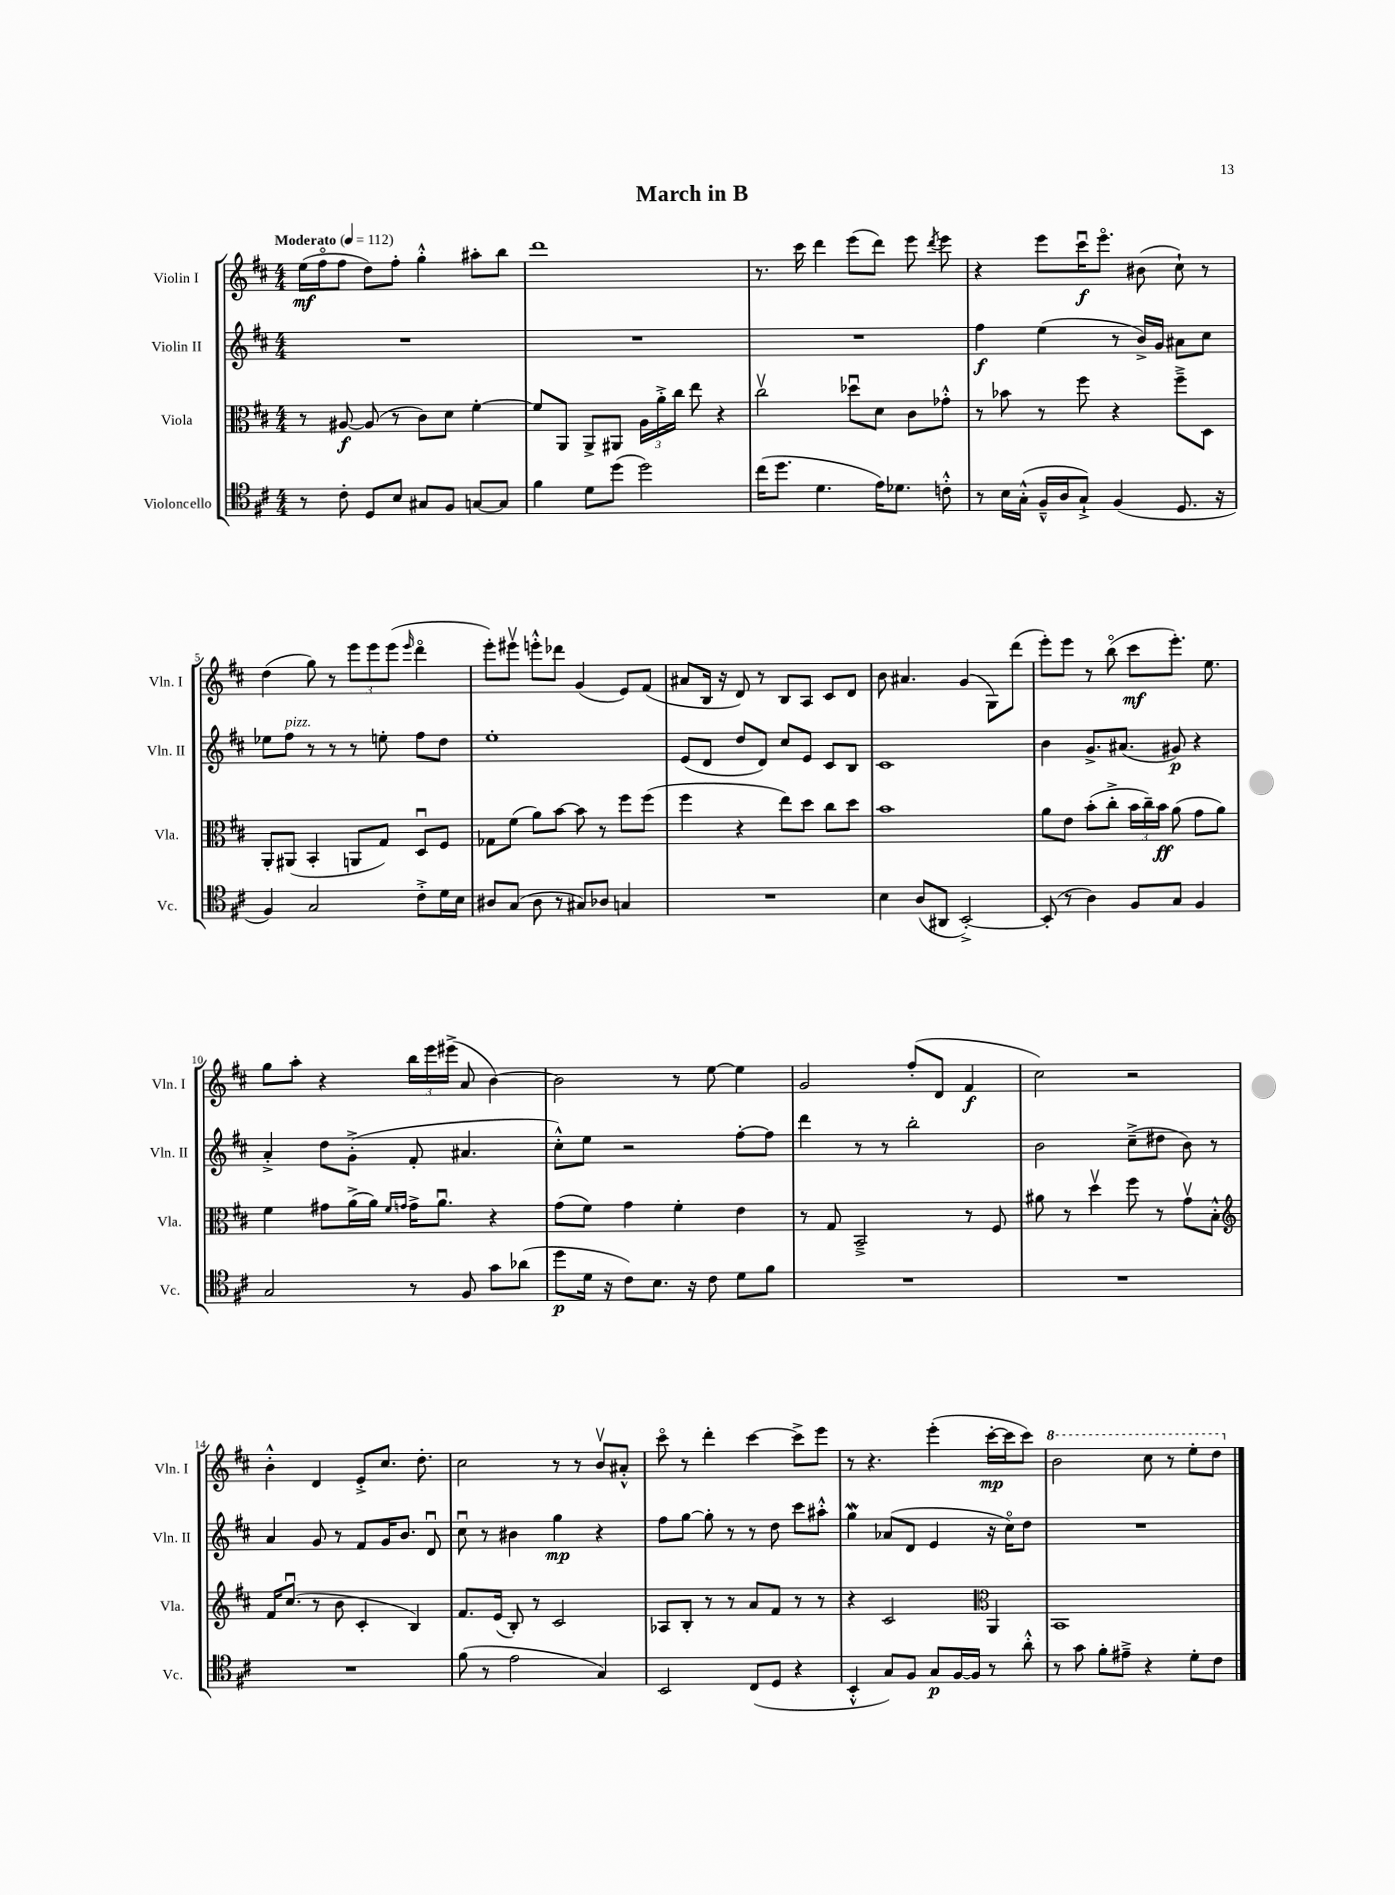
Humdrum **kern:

**kern	**kern	**kern	**kern
*staff4	*staff3	*staff2	*staff1
*clefC4	*clefC3	*clefG2	*clefG2
*k[f#c#]	*k[f#c#]	*k[f#c#]	*k[f#c#]
*M4/4	*M4/4	*M4/4	*M4/4
*MM112	*MM112	*MM112	*MM112
8r	8r	1r	(16ee
.	.	.	16ff#o
8c#'	[8A#	.	8ff#
8D	(8A#]	.	8dd)
8B	8r	.	8ff#'
8G#	8c#)	.	4gg'^^
8F#	8d	.	.
[8G	[4f#'	.	8aa#'
8G]	.	.	8bb
=	=	=	=
4f#	8f#]	1r	1ddd
.	8AA	.	.
8d	8AA^	.	.
(8dd	8AA#	.	.
2dd)	24A	.	.
.	24a'^	.	.
.	24cc#	.	.
.	8ee	.	.
.	4r	.	.
=	=	=	=
(16cc#	2cc#v	1r	8.r
8.dd	.	.	.
.	.	.	16ccc#
4.d	.	.	4ddd
.	8dd-u	.	(8eee
16e)	8d	.	8ddd)
8.d-	.	.	.
.	8c#	.	8eee
.	.	.	8qddd
8c'^^	8g-'^^	.	8eee
=	=	=	=
8r	8r	4ff#	4r
16B	8b-	.	.
(16G'^^	.	.	.
16F#~^^	8r	(4ee	8eee
16A	.	.	.
8G`^)	8ff#	.	16ccc#u
.	.	.	8.eeeo
(4F#	4r	8r	.
.	.	16b^)	(8b#
.	.	16g	.
8.D	8ff#~^	8a#	8cc#`)
.	8D	8cc#	8r
16r	.	.	.
=	=	=	=
4F#)	8AA'	8ee-	(4dd
.	(8AA#	8ff#	.
2G	4BB'	8r	8gg)
.	.	8r	8r
.	8AA	8r	12eee
.	.	.	12eee
.	8G)	8ee'	.
.	.	.	(12eee
.	.	.	16qqeee
8c#'^	8Du	8ff#	4dddo
16d	8F#	8dd	.
16B	.	.	.
=	=	=	=
8A#	8G-	1ee'	8eee')
(8G	(8f#	.	8eee#v
8A#	8a)	.	8eee'^^
8r	[8b	.	8ddd-
8G#)	8b]	.	(4g
8A-	8r	.	.
4G	8ff#	.	8e)
.	(8ff#	.	(8f#
=	=	=	=
1r	4ff#	(8e	8a#
.	.	8d	16B
.	.	.	16r
.	4r	8dd	8d)
.	.	8d)	8r
.	8ee)	8cc#	8B
.	8dd	8e	8A
.	8cc#	8c#	8c#
.	8dd	8B	8d
=	=	=	=
4B	1b	1c#	8b
.	.	.	4.a#
(8A	.	.	.
8AA#	.	.	.
[2BB'^)	.	.	(4g
.	.	.	8G)
.	.	.	(8ddd
=	=	=	=
(8BB']	8a	4b	8eee')
8r	8e	.	8eee
4A)	(8b'	8.g^	8r
.	8cc#'^	.	(8bbo
.	.	(8.a#	.
8F#	24b	.	8ccc#
.	24cc#~)	.	.
.	24b	.	.
8G	(8a	8g#)	8.eee')
4F#	8g	4r	.
.	.	.	8.ee
.	8a)	.	.
=	=	=	=
2G	4f#	4a'^	8gg
.	.	.	8aa'
.	8g#	8dd	4r
.	(16a^	(8g'^	.
.	16a)	.	.
.	16qqf#	.	.
.	16qqg	.	.
8r	16g^	8f#'	24bb
.	.	.	24eee
.	8.au	.	.
.	.	.	(24eee#^
8F#	.	4.a#	8a
8g	4r	.	[4b)
(8a-	.	.	.
=	=	=	=
8dd	(8g	8cc#'^^)	2b]
16d	8f#)	8ee	.
16r	.	.	.
8c#)	4g	2r	.
8.B	.	.	.
.	4f#'	.	8r
16r	.	.	.
8c#	.	.	[8ee
8d	4e	[8ff#'	4ee]
8f#	.	8ff#]	.
=	=	=	=
1r	8r	4ddd	2g
.	8G	.	.
.	2BB~^	8r	.
.	.	8r	.
.	.	2bb'	(8ff#'
.	.	.	8d
.	8r	.	4f#
.	8F#	.	.
=	=	=	=
1r	8a#	2b	2cc#)
.	8r	.	.
.	4ddv	.	.
.	8ff#	(8cc#~^	2r
.	8r	8dd#	.
.	8gv	8b)	.
.	8B'^^	8r	.
=	=	=	=
*	*clefG2	*	*
1r	16f#	4a	4b'^^
.	(8.cc#u	.	.
.	8r	8g	4d
.	8b	8r	.
.	4c#'	8f#	8e'^
.	.	16g	8.cc#
.	.	8.b	.
.	4B)	.	.
.	.	.	8.dd'
.	.	8du	.
=	=	=	=
(8f#	8.f#	8cc#u	2cc#
8r	.	8r	.
.	(16e	.	.
2e	8B')	4b#	.
.	8r	.	.
.	2c#	4gg	8r
.	.	.	8r
4G)	.	4r	8bv
.	.	.	8a#'^^
=	=	=	=
2BB	8A-	8ff#	8ccc#o
.	8B'	[8gg	8r
.	8r	8gg']	4ddd'
.	8r	8r	.
(8C#	8a	8r	[4ccc#
8D	8f#	8dd	.
4r	8r	8ccc#	8ccc#^]
.	8r	8aa#'^^	8eee
=	=	=	=
4BB'^^	4r	4gg	8r
.	.	.	4.r
8G)	2c#	(8a-	.
8F#	.	8d	.
8G	.	4e	(4eee'
[16F#	.	.	.
16F#]	.	.	.
*	*clefC3	*	*
8r	4AA	16r	[16ccc#'
.	.	16cc#o)	16ccc#]
8a'^^	.	8dd	8ccc#)
=	=	=	=
8r	1BB	1r	2bb
8g	.	.	.
8f#'	.	.	.
8e#~^	.	.	.
4r	.	.	8ccc#
.	.	.	8r
8d'	.	.	8eee'
8c#	.	.	8ddd
==	==	==	==
*-	*-	*-	*-
